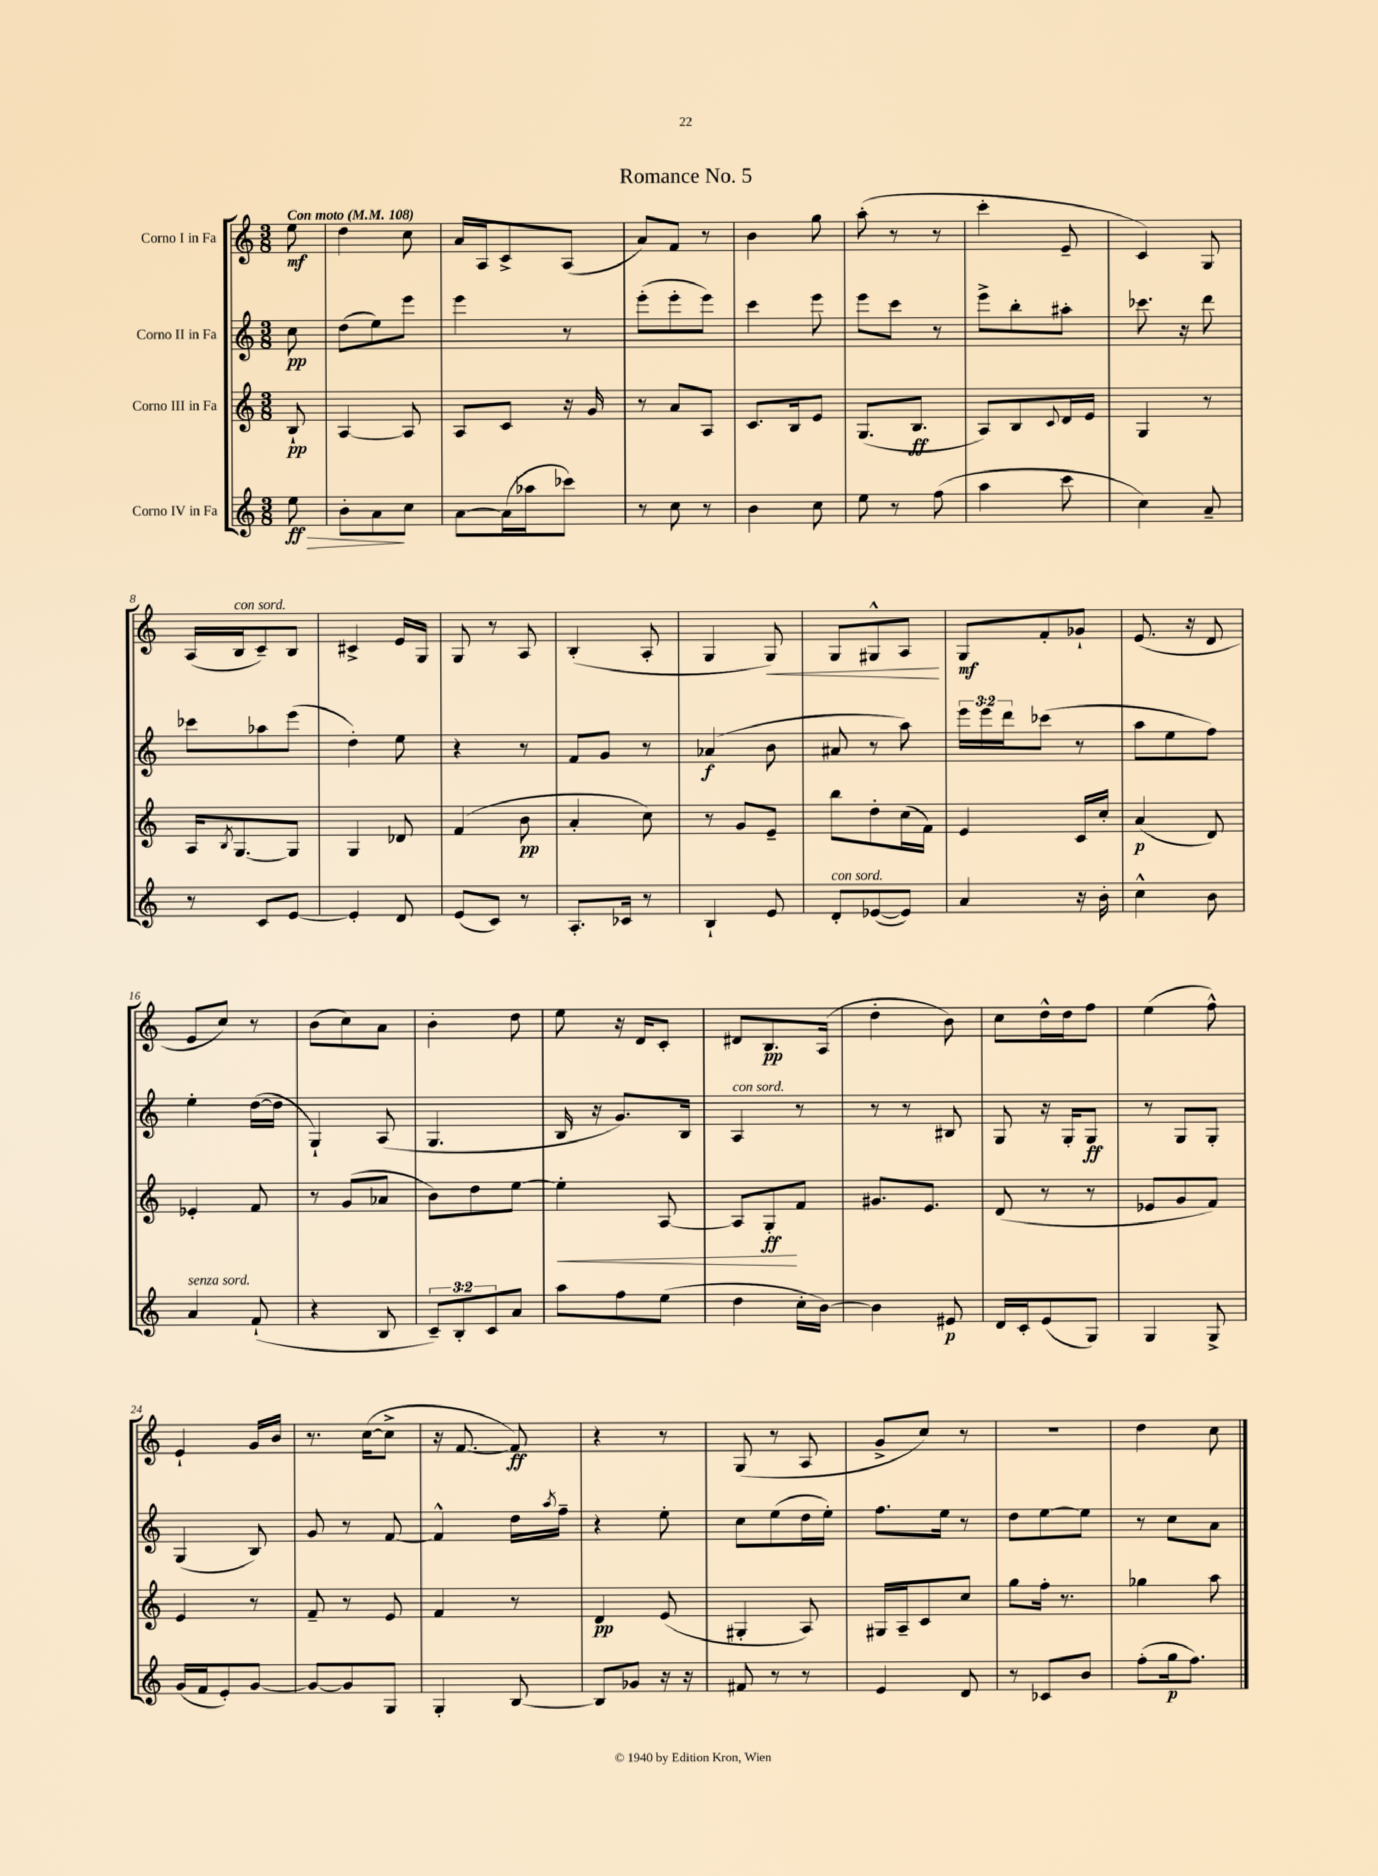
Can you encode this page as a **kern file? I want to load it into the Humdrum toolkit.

**kern	**kern	**kern	**kern
*staff4	*staff3	*staff2	*staff1
*clefG2	*clefG2	*clefG2	*clefG2
*k[]	*k[]	*k[]	*k[]
*M3/8	*M3/8	*M3/8	*M3/8
*MM108	*MM108	*MM108	*MM108
8ee	8B`	8cc	8ee
=	=	=	=
8b'	[4A	(8dd	4dd
8a	.	8ee)	.
8cc	8A]	8eee	8cc
=	=	=	=
[8a	8A	4eee	16a
.	.	.	16A
(16a]	8c	.	8c^
16aa-	.	.	.
8ccc-)	16r	8r	(8A
.	16g	.	.
=	=	=	=
8r	8r	(8eee'	8a)
8cc	8a	8eee'	8f
8r	8A	8eee)	8r
=	=	=	=
4b	8.c	4ccc	4b
.	16B	.	.
8cc	8e	8eee	8gg
=	=	=	=
8ee	(8.G	8eee	(8aa'
8r	.	8ccc	8r
.	8.B	.	.
(8ff	.	8r	8r
=	=	=	=
4aa	8A)	8eee^	4ccc'
.	8B	8bb'	.
.	8qqc	.	.
8ccc	16d	8aa#'	8e~
.	16e	.	.
=	=	=	=
4cc)	4G	8.ccc-	4c)
.	.	16r	.
8a~	8r	8ddd	8G
=	=	=	=
8r	16A	8ccc-	(16A
.	8qB	.	.
.	[8.G	.	16B
8c	.	8aa-	8c~)
[8e	8G]	(8eee	8B
=	=	=	=
4e']	4G	4dd')	4c#^
8d	8d-	8ee	16e
.	.	.	16G
=	=	=	=
(8e	(4f	4r	8G
8c)	.	.	8r
8r	8b	8r	8A
=	=	=	=
8.A'	4a'	8f	(4B'
.	.	8g	.
16c-	.	.	.
8r	8cc)	8r	8A'
=	=	=	=
4B`	8r	(4a-	4G
.	8g	.	.
8e	8e~	8b	8G)
=	=	=	=
8d'	8bb	8a#	8G
([8e-	8dd'	8r	8G#^^
8e-])	(16cc	8aa)	8A
.	16f)	.	.
=	=	=	=
4a	4e	24eee	8G
.	.	24eee	.
.	.	24ddd	.
.	.	(8ccc-	8f'
16r	16c	8r	8g-`
16b'	16cc'	.	.
=	=	=	=
4cc^^	(4a	8aa	(8.e
.	.	8ee	.
.	.	.	16r
8b	8d)	8ff)	8d
=	=	=	=
4a	4e-'	4ee'	8e
.	.	.	8cc)
(8f`	8f	([16dd	8r
.	.	16dd]	.
=	=	=	=
4r	8r	4G`)	(8b
.	(8g	.	8cc)
8B	8a-	(8A	8a
=	=	=	=
12c~)	8b)	4.G	4b'
12B'	.	.	.
.	8dd	.	.
12c	.	.	.
8a	[8ee	.	8dd
=	=	=	=
8aa	4ee']	16B	8ee
.	.	16r	.
8ff	.	8.g)	16r
.	.	.	16d
(8ee	[8A	.	8c'
.	.	16B	.
=	=	=	=
4dd	8A]	4A	8d#
.	8G'	.	8.B
16cc'	8f	8r	.
[16b)	.	.	(16A
=	=	=	=
4b]	8.g#	8r	4dd'
.	.	8r	.
.	8.e	.	.
8e#	.	8B#	8b)
=	=	=	=
16d	(8d	8G	8cc
16c'	.	.	.
(8e	8r	16r	16dd^^
.	.	16G'	16dd
8G)	8r	8G	8ff
=	=	=	=
4G	8e-	8r	(4ee
.	8g	8G	.
8G^	8f)	8G'	8ff^^)
=	=	=	=
(16g	4e	(4G	4e`
16f	.	.	.
8e')	.	.	.
[8g	8r	8B)	16g
.	.	.	16b
=	=	=	=
8g_	8f~	8g	8.r
8g]	8r	8r	.
.	.	.	([16cc
8G	8e	[8f	8cc^]
=	=	=	=
4G'	4f	4f^^]	16r
.	.	.	[8.f
[8B	8r	16dd	8f])
.	.	8qaa	.
.	.	16ff~	.
=	=	=	=
8B]	4d	4r	4r
8g-	.	.	.
16r	(8e	8ee'	8r
16r	.	.	.
=	=	=	=
8f#	4G#'	8cc	(8G
8r	.	(8ee	8r
8r	8A)	16dd	8A
.	.	16ee')	.
=	=	=	=
4e	16G#	8.ff	8g^
.	16A~	.	.
.	8c	.	8cc)
.	.	16ee	.
8d	8cc	8r	8r
=	=	=	=
8r	8gg	8dd	4.r
8c-	16ff'	[8ee	.
.	8.r	.	.
8b	.	8ee]	.
=	=	=	=
(8ff'	4gg-	8r	4dd
16gg	.	8cc	.
8.ff)	.	.	.
.	8aa	8a	8cc
==	==	==	==
*-	*-	*-	*-
